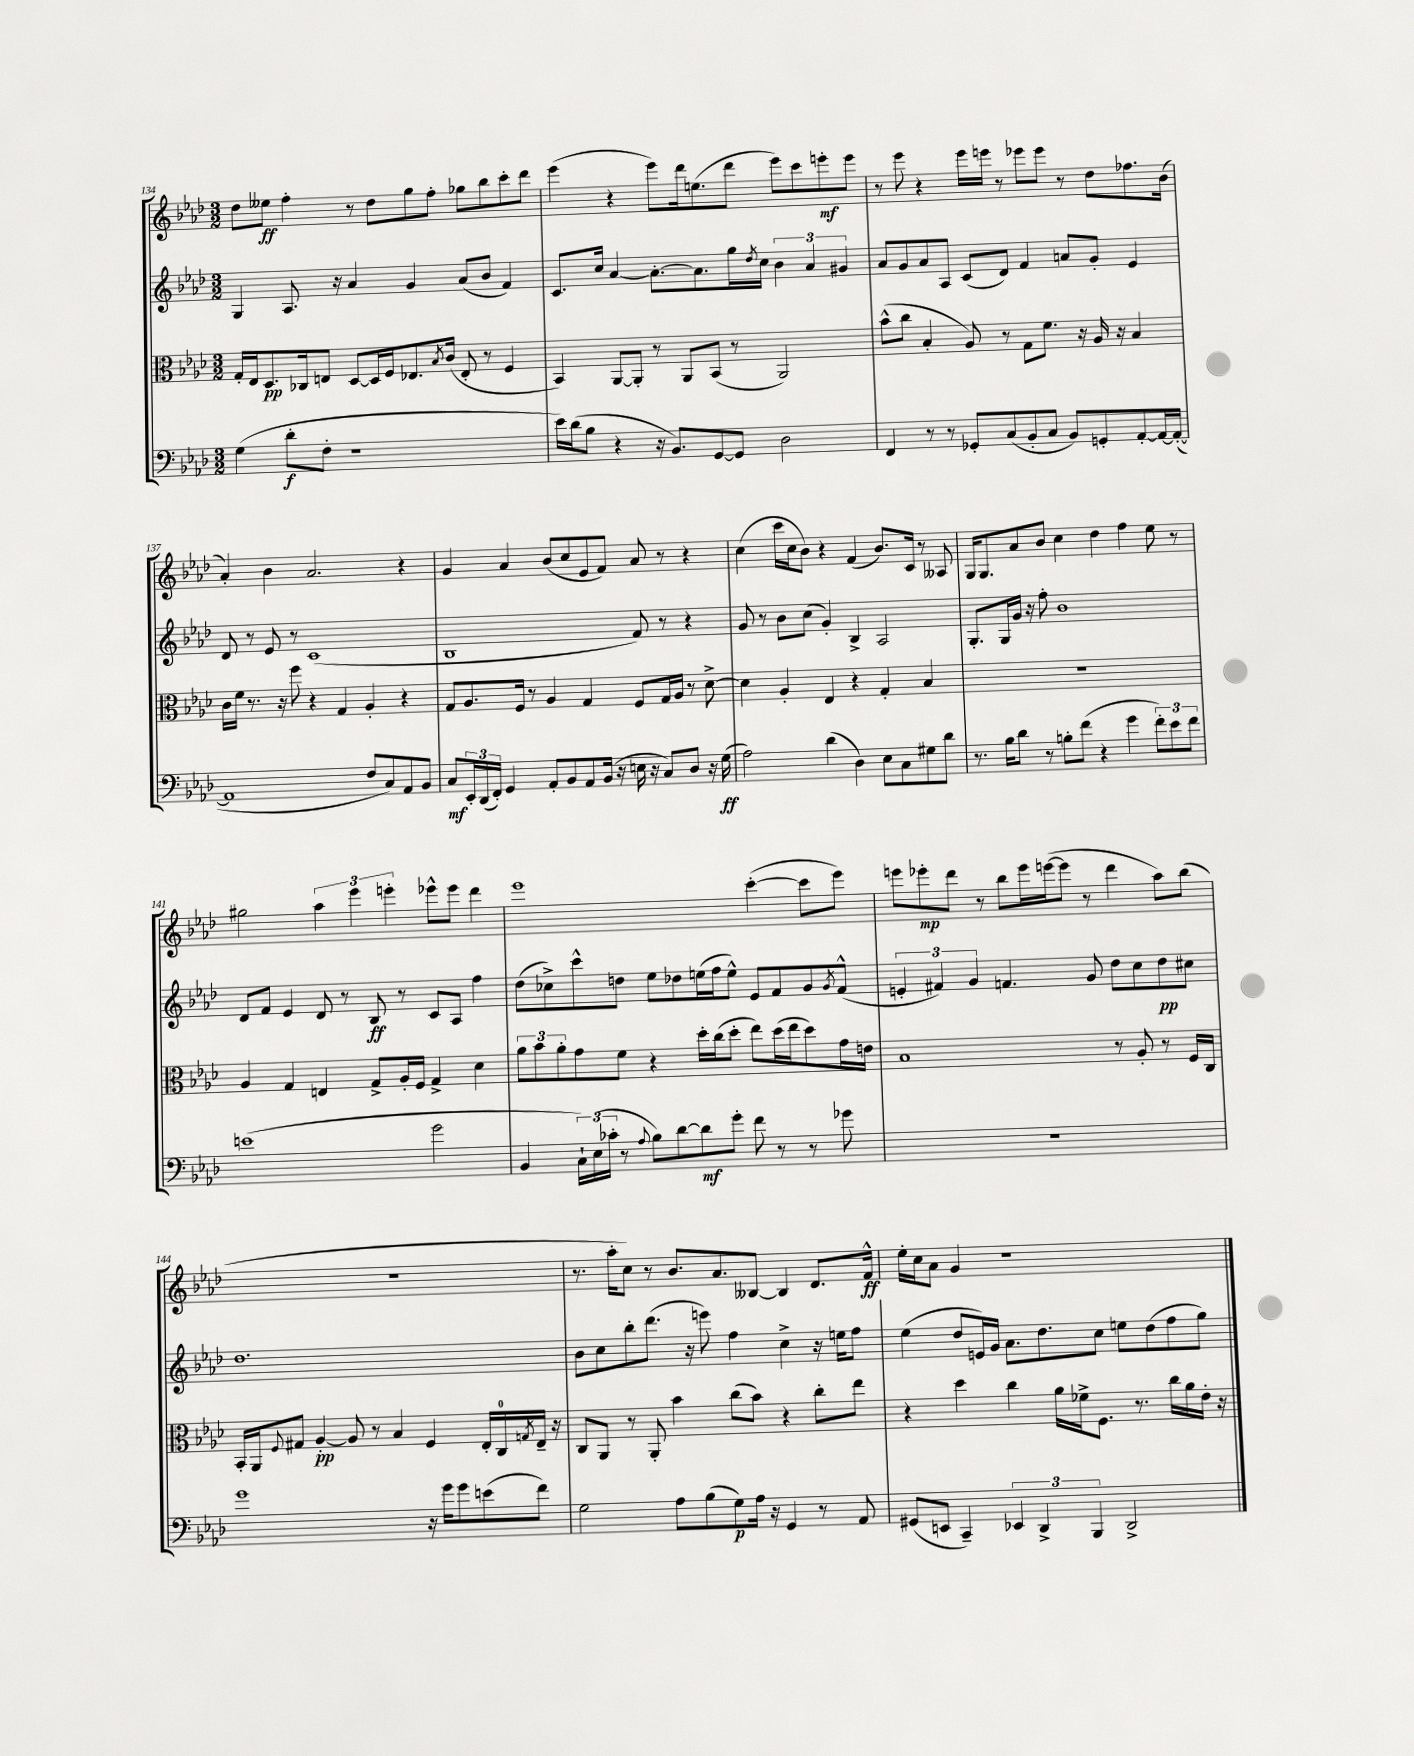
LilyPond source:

<<
\new StaffGroup <<
\new Staff = "s0" {
    \clef treble \key aes \major \numericTimeSignature \time 3/2
    des''8 eeses''8\ff f''4-. r8 des''8 g''8 f''8-. ges''8 bes''8 c'''8-. des'''8 |
    ees'''4( r4 ees'''8) des'''16 e''8.( des'''8 ees'''8) c'''8 e'''8-.\mf e'''8 |
    r8 ees'''8 r4 ees'''16 e'''16 r8 ees'''8 ees'''8 r8 des''8 fes''8. bes'16( |
    aes'4-.) bes'4 aes'2. r4 |
    g'4 aes'4 bes'8( c''8 ees'8 f'8) aes'8 r8 r4 |
    c''4( c'''16 c''16 bes'8) r4 f'4( bes'8.) c'16 r8 aeses8 |
    g16 g8. aes'8 bes'8 c''4 des''4 f''4 ees''8 r8 |
    gis''2 \tuplet 3/2 { aes''4 ees'''4 e'''4-. } ees'''8-^ ees'''8 des'''4 |
    ees'''1 c'''4~-.( c'''8 ees'''8) |
    e'''8 ees'''8-.\mp des'''8 r8 bes''8 ees'''16 e'''16~( e'''8 r8 des'''4 aes''8) bes''8( |
    R1. |
    r8. aes''16-. c''8) r8 bes'8. aes'8. beses8~ beses4 des'8. f'16-^\ff |
    ees''16-. c''16 aes'8 g'4 r1 \bar "|." |
}
\new Staff = "s1" {
    \clef treble \key aes \major \numericTimeSignature \time 3/2
    g4 aes8. r16 aes'4 g'4 aes'8( bes'8 f'4) |
    c'8. c''16 aes'4~ aes'8.~-. aes'8. g''16 \acciaccatura { des''8 } c''16 \tuplet 3/2 { bes'4 aes'4 gis'4 } |
    aes'8 g'8 aes'8 aes8 c'8( des'8) f'4 a'8 g'8-. ees'4 |
    des'8 r8 ees'8 r8 c'1( |
    bes1 f'8) r8 r4 |
    g'8 r8 bes'8 c''8( g'4-.) bes4-> aes2 |
    g8.-. g16 g'16 r16 f''8-. bes'1 |
    des'8 f'8 ees'4 des'8 r8 bes8\ff r8 c'8 aes8 f''4 |
    des''8( ces''8->) c'''8-^ d''8 ees''8 des''8 e''16( f''16 e''8-^) ees'8 f'8 g'8 \acciaccatura { g'8 } f'8-^( |
    \tuplet 3/2 { e'4-. fis'4) g'4 } f'4. g'8 des''8 c''8 des''8\pp cis''8 |
    des''1. |
    bes'8 c''8 bes''8-. des'''8.( r16 e'''8) f''4 c''4-> r16 e''16 f''8 |
    ees''4( des''8 e'16) g'16 aes'8. des''8. c''8 e''8 des''8( f''8 g''8) \bar "|." |
}
\new Staff = "s2" {
    \clef alto \key aes \major \numericTimeSignature \time 3/2
    g16-. ees16 des8.\pp ces16 e8 des8~ des16 f16 ees8. \acciaccatura { bes8 } c'16( ees8-. r8 f4 |
    bes,4) aes,8~ aes,8-. r8 aes,8 bes,8( r8 aes,2) |
    bes'8-^( c''8 bes4-. aes8) r8 g8 f'8. r16 aes16 r16 bes4 |
    c'16 f'16 r8. r16 f''8 r4 g4 aes4-. r4 |
    g8 aes8. f16 r8 aes4 g4 f8 g16 aes16 r8 des'8~-> |
    des'4 aes4-. ees4 r4 g4-. bes4 |
    R1. |
    aes4 g4 e4 g8-> aes16-. f16 g4-> des'4 |
    \tuplet 3/2 { aes'8 bes'8 aes'8-. } g'8 f'8 r4 des''16-. c''16( des''8-. ees''8) des''16( ees''16 des''8) g'16 e'16 |
    bes1 r8 aes8-. r8 f16 c16 |
    bes,16-. aes,16 \appoggiatura { f8 } gis8 aes4~-.\pp aes8 r8 bes4 f4 ees16-. c16-0 \acciaccatura { g8 } ees16-- r16 |
    c8 aes,8 r8 aes,8-. bes'4 c''8( bes'8) r4 c''8-. ees''8 |
    r4 des''4 c''4 aes'16 fes'16-> f8. r8. c''16 aes'16 ees'16-. r16 \bar "|." |
}
\new Staff = "s3" {
    \clef bass \key aes \major \numericTimeSignature \time 3/2
    g4( des'8-.\f f8-. r1 |
    ees'16) des'16( bes8 r4 r16 bes,8.) g,8~ g,8 des2 |
    f,4 r8 r8 ges,8-. c8( bes,8-. c8 bes,8) g,8-. aes,8~-. aes,16~ aes,16~-.( |
    aes,1 f8 c8) aes,8 bes,8 |
    c8\mf \tuplet 3/2 { ees,16-. des,16( f,16-.) } g,4 aes,8-. bes,8 aes,8 bes,16( r16 e16 r16 c8) des8 r16 g16\ff( |
    aes2) des'4( des4) ees8 c8 gis8 des'8 |
    r8. bes16 des'8 r8 b8-. f'8( r4 g'4 \tuplet 3/2 { f'8-.) ees'8 f'8 } |
    e'1( g'2 |
    bes,4 \tuplet 3/2 { c16-!) ees16( ces'16-. } r8 \appoggiatura { aes8 } bes8) des'8~ des'8\mf g'8-. f'8 r8 r8 ges'8 |
    R1. |
    g'1 r16 g'16 g'8 e'8( f'8) |
    g2 aes8 bes8( g8\p) aes16 r16 g,4 r8 aes,8 |
    gis,8( e,8 c,4--) \tuplet 3/2 { ees,4 des,4-> bes,,4 } des,2-> \bar "|." |
}
>>
>>
\layout { \context { \Score currentBarNumber = #134 } }
